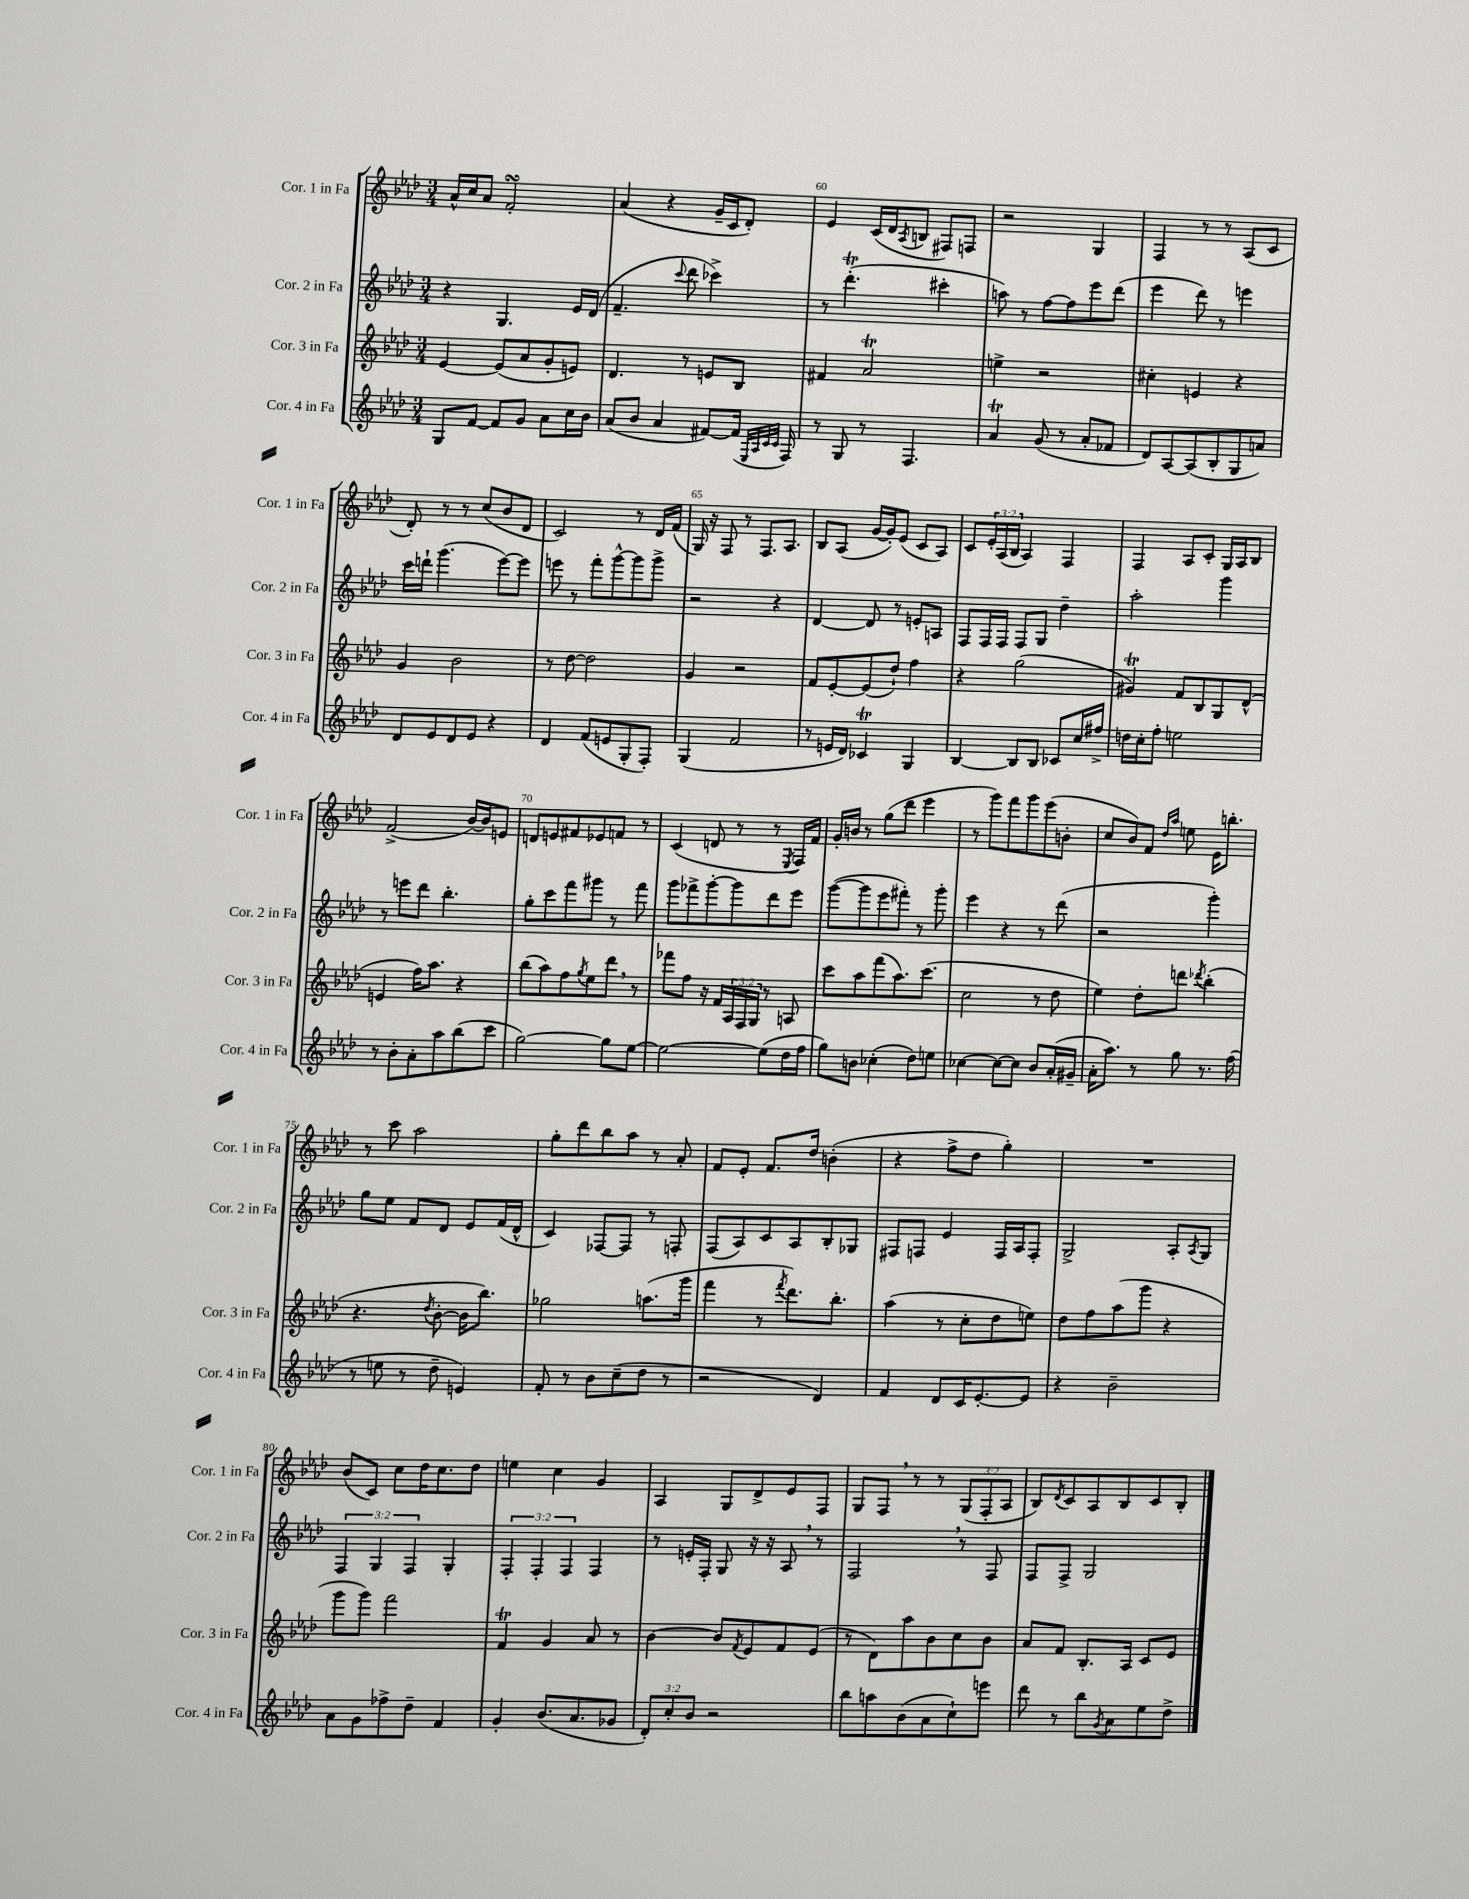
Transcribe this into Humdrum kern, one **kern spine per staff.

**kern	**kern	**kern	**kern
*staff4	*staff3	*staff2	*staff1
*clefG2	*clefG2	*clefG2	*clefG2
*k[b-e-a-d-]	*k[b-e-a-d-]	*k[b-e-a-d-]	*k[b-e-a-d-]
*M3/4	*M3/4	*M3/4	*M3/4
8G	[4e-	4r	16a-^^
.	.	.	16cc
[8f	.	.	8a-
8f]	(8e-]	4.G	2f'
8g	8a-	.	.
8a-	8g'	.	.
16cc	8e)	16e-	.
16b-	.	(16d-	.
=	=	=	=
(8a-	4.d-	4.f~	(4a-
8b-	.	.	.
4a-	.	.	4r
.	.	8qqccc	.
.	8r	8ddd-	.
[8f#)	8e	4ccc-^)	16g~
.	.	.	16c
(16f#]	8B-	.	8d-')
32qqE-	.	.	.
32qqA-	.	.	.
32qqc	.	.	.
32qqc	.	.	.
16F)	.	.	.
=	=	=	=
8r	4f#	8r	4e-
8G	.	(4.ddd-'	.
8r	2a-	.	(16c
.	.	.	16d-
.	.	.	8qA-
4.F	.	.	8B
.	.	4ccc#'	8F#)
.	.	.	8F
=	=	=	=
4a-	4ee^	8aa)	2r
.	.	8r	.
(8g	2r	[8ff	.
8r	.	8ff]	.
8a-'	.	8eee-	4G
8f-	.	(8ddd-	.
=	=	=	=
8d-)	4cc#'	4eee-	4F
[8A-	.	.	.
(8A-]	4e	8ddd-)	8r
8B-'	.	8r	8r
8G	4r	4eee	(8A-
8a)	.	.	8c
=	=	=	=
8d-	4g	16ccc	8d-')
.	.	16ddd`	.
8e-	.	(4.ggg	8r
8d-	2b-	.	8r
8e-	.	.	(8cc
4r	.	[8eee-)	8b-
.	.	8eee-]	8d-
=	=	=	=
4d-	8r	8eee	2c)
.	[8dd-	8r	.
(8f	2dd-]	8fff'	.
8e	.	[8ggg^^	.
8G'	.	8ggg]	8r
8F')	.	8ggg^	16d-
.	.	.	(16f
=	=	=	=
(4G	4g	2r	16G)
.	.	.	16r
.	.	.	8F
2f	2r	.	8r
.	.	.	8.F
.	.	4r	.
.	.	.	8.A-
=	=	=	=
8r	8f	[4d-	8B-
16e	[8e-'	.	(8A-
16d-)	.	.	.
4c-	(8e-]	8d-]	[16g
.	.	.	16g'])
.	8dd-`)	8r	(8e-
4G	4ff	8e'	8c
.	.	8A	8A-)
=	=	=	=
[4B-	4r	8F	8c
.	.	16F	24e-'
.	.	.	(24A-
.	.	16F	.
.	.	.	24B-
8B-]	(2gg	8F	4A-)
8B-	.	8G	.
8c-	.	4dd-~	4F
16cc	.	.	.
16ff#^	.	.	.
=	=	=	=
16dd	4g#)	2aa-'	4F
16cc'	.	.	.
8ff'	.	.	.
2ee	8f	.	8A-
.	8B-	.	8c'
.	8G	4ggg	16G
.	.	.	16A-
.	(8d-^^	.	8B-
=	=	=	=
8r	4e	8r	(2f^
8b-'	.	8eee	.
8a-'	16ff)	8ddd-	.
.	8.aa-	.	.
8aa-	.	4.bb-'	.
(8bb-	4r	.	[16b-)
.	.	.	16b-]
8ccc	.	.	8e
=	=	=	=
[2gg)	(8bb-	8gg'	8d
.	8aa-)	8ccc	8e
.	8ff	8fff	8f#
.	8qgg	.	.
.	8ee-	8ggg#	8e-
8gg]	8ddd-	8r	8f
[8ee-	8r	8fff	8r
=	=	=	=
2ee-_	8fff-	8ggg	(4c
.	8ff	8fff-^	.
.	16r	[8ggg'	8d
.	16f	.	.
.	24A-	8ggg]	8r
.	24F	.	.
.	24G	.	.
(8ee-]	8r	8ddd-	8r
.	.	.	8qE-
16dd-	8A	8eee-	16F)
16ff	.	.	16f
=	=	=	=
8gg)	8ccc	([8ggg	16g'
.	.	.	16b
8b	8aa-	8ggg]	8r
(4cc-'	(8fff	8eee-	(8gg
.	8.aa-)	8fff#')	8ddd-
8dd-)	.	8r	4eee-
.	(8.ccc	.	.
8ee	.	8ggg'	.
=	=	=	=
[4cc-	2cc	4eee-	8r
.	.	.	8ggg)
8cc-_	.	4r	8fff
8cc-]	.	.	8ggg
8b-	8r	8r	(8eee-
(16a-'	8dd-	(8ddd-	8b'
16g#~	.	.	.
=	=	=	=
16a-'	4ee-)	2r	8cc
8.aa-)	.	.	.
.	.	.	8b-)
8r	8dd-'	.	8f
.	.	.	16qqdd-
.	.	.	16qqaa-
8gg	8ddd	.	8ee
.	8qddd-	.	.
8.r	(4bb-'	4ggg')	16e-
.	.	.	8.bb'
(16ff	.	.	.
=	=	=	=
8r	4.r	8gg	8r
8ee	.	8ee-	8ccc
8r	.	8f	2aa-
.	8qdd-	.	.
8dd-~	[8b-'	8d-	.
4e)	16b-]	8e-	.
.	8.bb-)	.	.
.	.	(16f	.
.	.	16d-^^	.
=	=	=	=
8f'	2gg-	4c)	8gg'
8r	.	.	8ddd-
8b-	.	[8F-	8bb-
(8cc~	.	8F-]	8aa-
8dd-	(8.aa	8r	8r
8r	.	8F'	8a-'
.	16ggg	.	.
=	=	=	=
2r	4fff	(8F	8f
.	.	8A-)	8e-'
.	8r	8c	8.f
.	8qfff	.	.
.	8.ddd-)	8A-	.
.	.	.	16dd-
4d-)	.	8B-'	(4b'
.	8.bb-'	.	.
.	.	8G-	.
=	=	=	=
4f	(4aa-	8F#	4r
.	.	8F	.
8d-	8r	4e-	8ff^
16c	8cc'	.	8dd-
[8.e-'	.	.	.
.	8dd-	16F	4gg')
.	.	16A-	.
8e-]	8ee)	8F'	.
=	=	=	=
4r	8dd-	2G^	2.r
.	8ff	.	.
2b-~	(8aa-	.	.
.	8ggg	.	.
.	4r	8A-'	.
.	.	8qA-	.
.	.	8G	.
=	=	=	=
8a-	8ggg	6F	(8b-
8g	8ggg)	.	8c)
.	.	6G	.
8ff-^	2fff	.	8cc
.	.	6F	.
8dd-~	.	.	16dd-
.	.	.	8.cc
4f	.	4G'	.
.	.	.	8dd-
=	=	=	=
4g'	4f	6F'	4ee
.	.	6F'	.
(8.b-	4g	.	4cc
.	.	6F	.
8.a-	.	.	.
.	8a-	4F	4g
8g-	8r	.	.
=	=	=	=
12d-')	[4b-	8r	4A-
12cc'	.	.	.
.	.	16e'	.
12b-	.	.	.
.	.	16F'	.
2r	8b-]	8G	8G
.	8qf	.	.
.	8e-	16r	8d-^
.	.	16r	.
.	8f	8A-	8e-
.	(8e-	8r	8F
=	=	=	=
8bb-	8r	2F	8G
8aa	8d-)	.	8F
(8b-	8aa-	.	8r
8a-	8b-	.	8r
8cc`)	8cc	8r	(12G
.	.	.	12F'
8eee	8b-	8F	.
.	.	.	12A-
=	=	=	=
8ddd-	8a-	8F	8B-)
.	.	.	8qd-
8r	8f	8F^	8c
8bb-	8.B-'	2G	8A-
8qg	.	.	.
8a-	.	.	8B-
.	16A-	.	.
8ee-	8c	.	8c
8dd-^	8e-	.	8B-'
==	==	==	==
*-	*-	*-	*-
